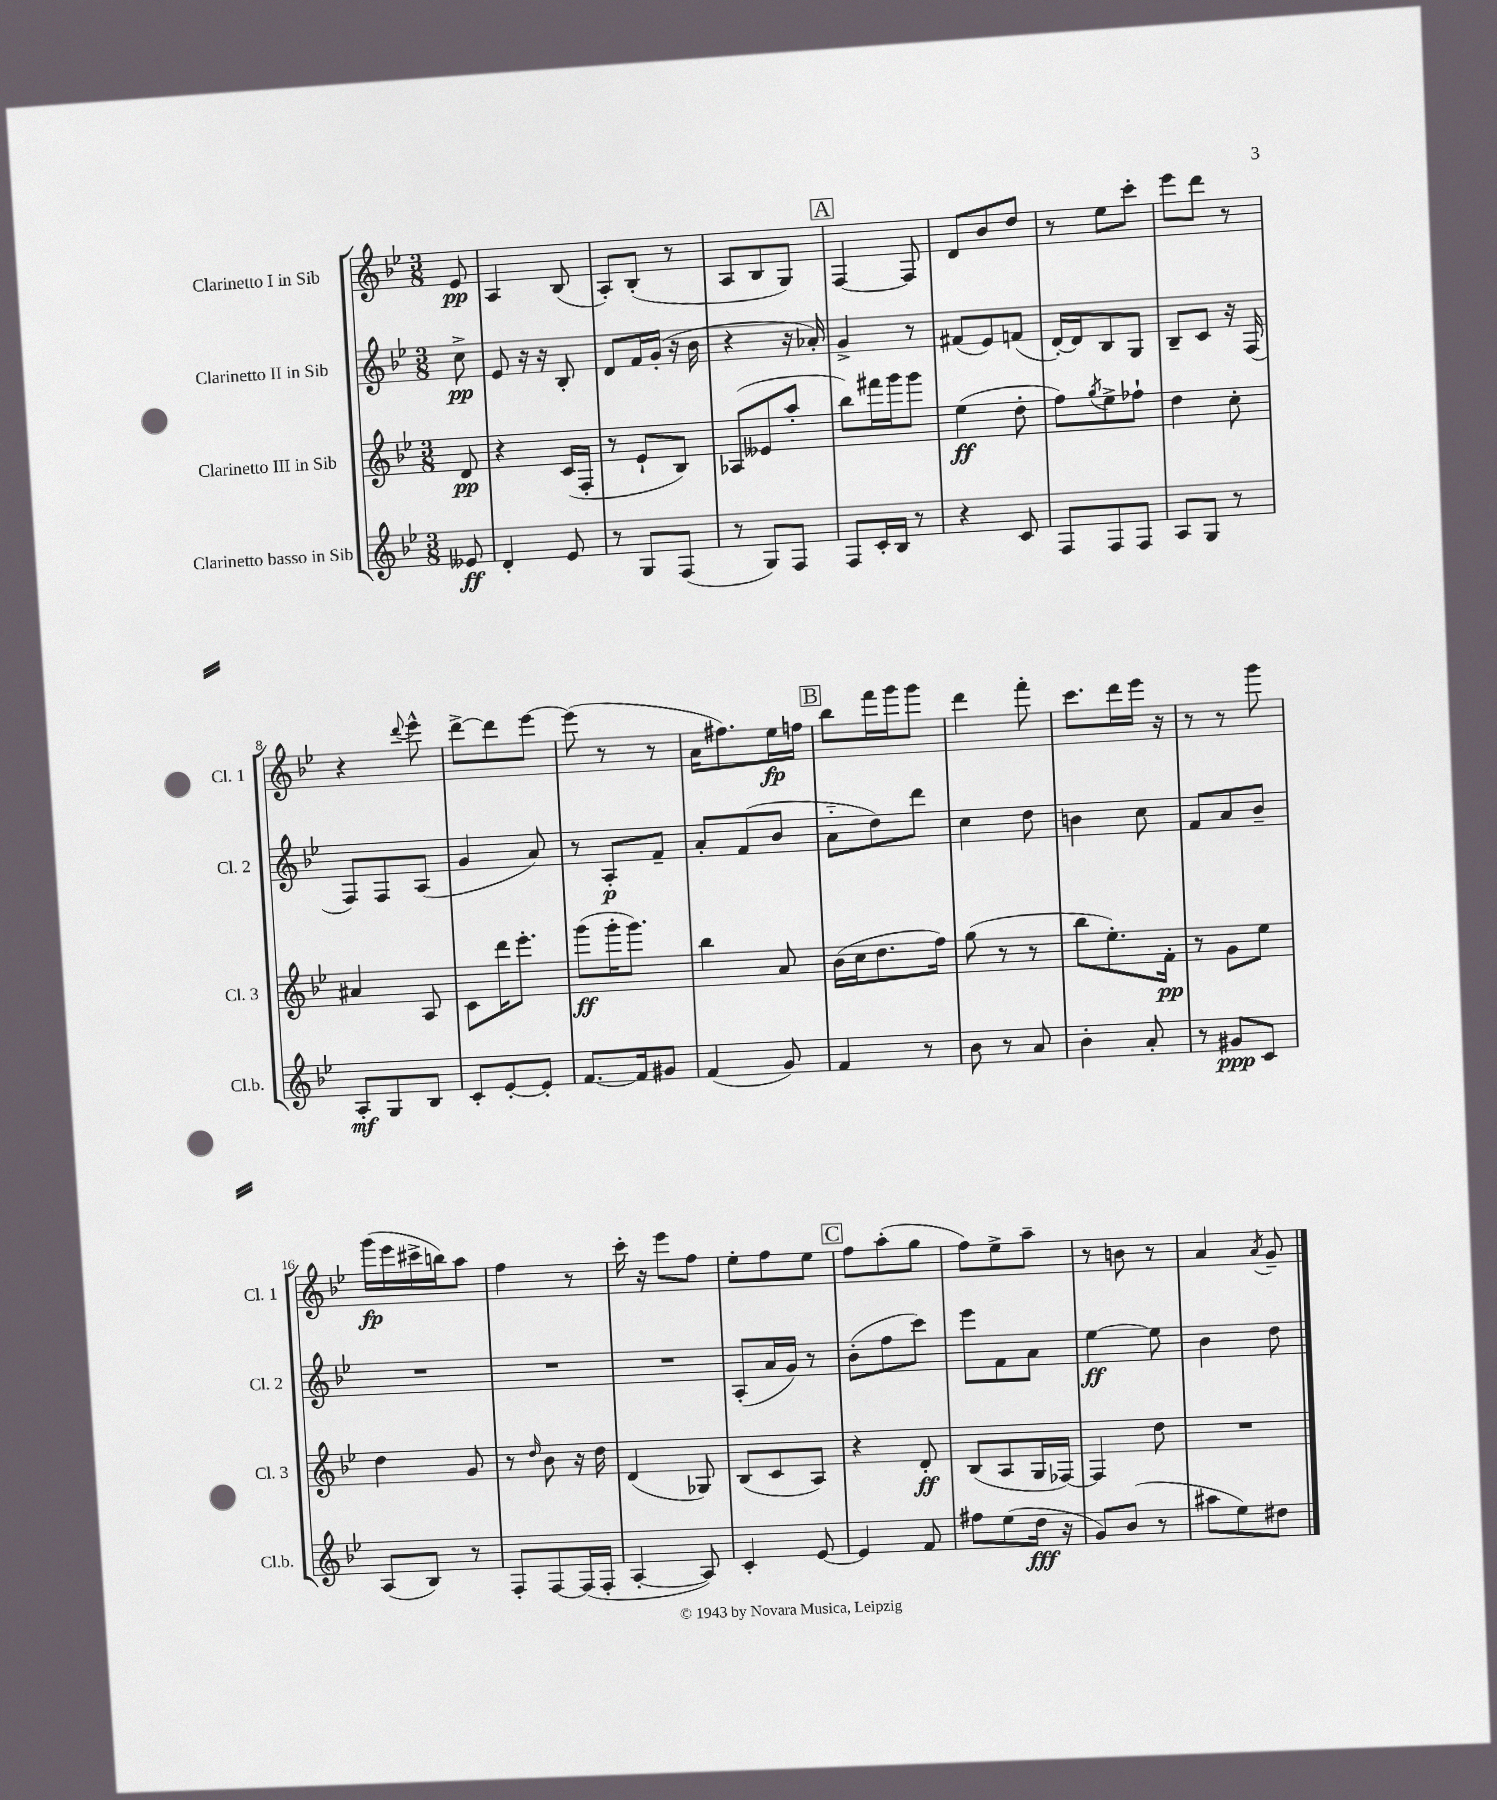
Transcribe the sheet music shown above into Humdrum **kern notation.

**kern	**kern	**kern	**kern
*staff4	*staff3	*staff2	*staff1
*clefG2	*clefG2	*clefG2	*clefG2
*k[b-e-]	*k[b-e-]	*k[b-e-]	*k[b-e-]
*M3/8	*M3/8	*M3/8	*M3/8
8e--	8d	8cc^	8e-
=	=	=	=
4d'	4r	8e-	4A
.	.	16r	.
.	.	16r	.
8e-	(16c	8B-'	(8B-
.	16F'	.	.
=	=	=	=
8r	8r	8d	8A')
8G	8e-`	16f	(8B-'
.	.	(16g'	.
(8F	8B-)	16r	8r
.	.	16b-	.
=	=	=	=
8r	(8A-	4r	8A
8G)	8e--	.	8B-
8F	8aa'	16r	8G)
.	.	16a-')	.
=	=	=	=
8F	8bb-)	4g^	[4F
16c'	16fff#	.	.
16B-	16ggg	.	.
8r	8ggg	8r	8F]
=	=	=	=
4r	(4ee-	(8f#	8d
.	.	8e-)	8b-
8c	8dd'	(8f	8dd
=	=	=	=
8F	8ff)	[16d')	8r
.	.	16d]	.
.	8qgg	.	.
8F	8ee-^	8B-	8ee-
8F	8ff-`	8G	8ccc'
=	=	=	=
8A	4dd	8B-~	8eee-
8G	.	8c	8ddd
8r	8cc'	16r	8r
.	.	(16F	.
=	=	=	=
8A'	4a#	8F)	4r
8G	.	8F	.
.	.	.	8qqddd
8B-	8A	(8A	8eee-^^
=	=	=	=
8c'	8c	4g	[8ddd^
[8e-'	16ddd	.	8ddd]
.	8.eee-'	.	.
8e-']	.	8a)	[8eee-
=	=	=	=
[8.f	(8ggg	8r	(8eee-]
.	16ggg'	8A'	8r
16f]	8.ggg)	.	.
8g#	.	8f~	8r
=	=	=	=
(4f	4bb-	8a'	16a
.	.	.	8.ff#)
.	.	(8f	.
8g)	8a	8b-	16ee-
.	.	.	16ff
=	=	=	=
4f	(16b-	8a'~	8bb-
.	16cc	.	.
.	8.dd	8dd)	16fff
.	.	.	16ggg
8r	.	8ddd	8ggg
.	16ff)	.	.
=	=	=	=
8b-	(8gg	4cc	4ddd
8r	8r	.	.
8a	8r	8dd	8fff'
=	=	=	=
4b-'	8bb-	4b	8.ccc
.	8.ee-')	.	.
.	.	.	16ddd
8a'	.	8cc	16eee-
.	16f'	.	16r
=	=	=	=
8r	8r	8f	8r
8g#	8g	8a	8r
8c	8ee-	8b-~	8ggg
=	=	=	=
(8A	4dd	4.r	(16ggg
.	.	.	16eee-
8B-)	.	.	16ccc#^
.	.	.	16bb)
8r	8g	.	8aa
=	=	=	=
8F'	8r	4.r	4ff
.	16qqdd	.	.
[8F	8b-	.	.
(16F]	16r	.	8r
16F'	16dd	.	.
=	=	=	=
[4A'	(4d	4.r	16ccc'
.	.	.	16r
.	.	.	8eee-
8A])	8G-)	.	8ff
=	=	=	=
4c'	(8B-	(8A'	8ee-'
.	8c	16a	8ff
.	.	16g)	.
[8e-	8A)	8r	8ee-
=	=	=	=
4e-]	4r	(8b-'	8ff
.	.	8ff	(8aa'
8f	8d'	8ccc)	8gg
=	=	=	=
8ff#	(8B-	8eee-	8ff)
(8ee-	8A	8f	8ee-^
16dd	16G	8a	8aa~
16r	[16F-)	.	.
=	=	=	=
8g)	4F-]	[4ee-	8r
(8b-	.	.	8b
8r	8dd	8ee-]	8r
=	=	=	=
8aa#	4.r	4b-	4a
8ee-)	.	.	.
.	.	.	8qa
8dd#	.	8dd	8g~
==	==	==	==
*-	*-	*-	*-
